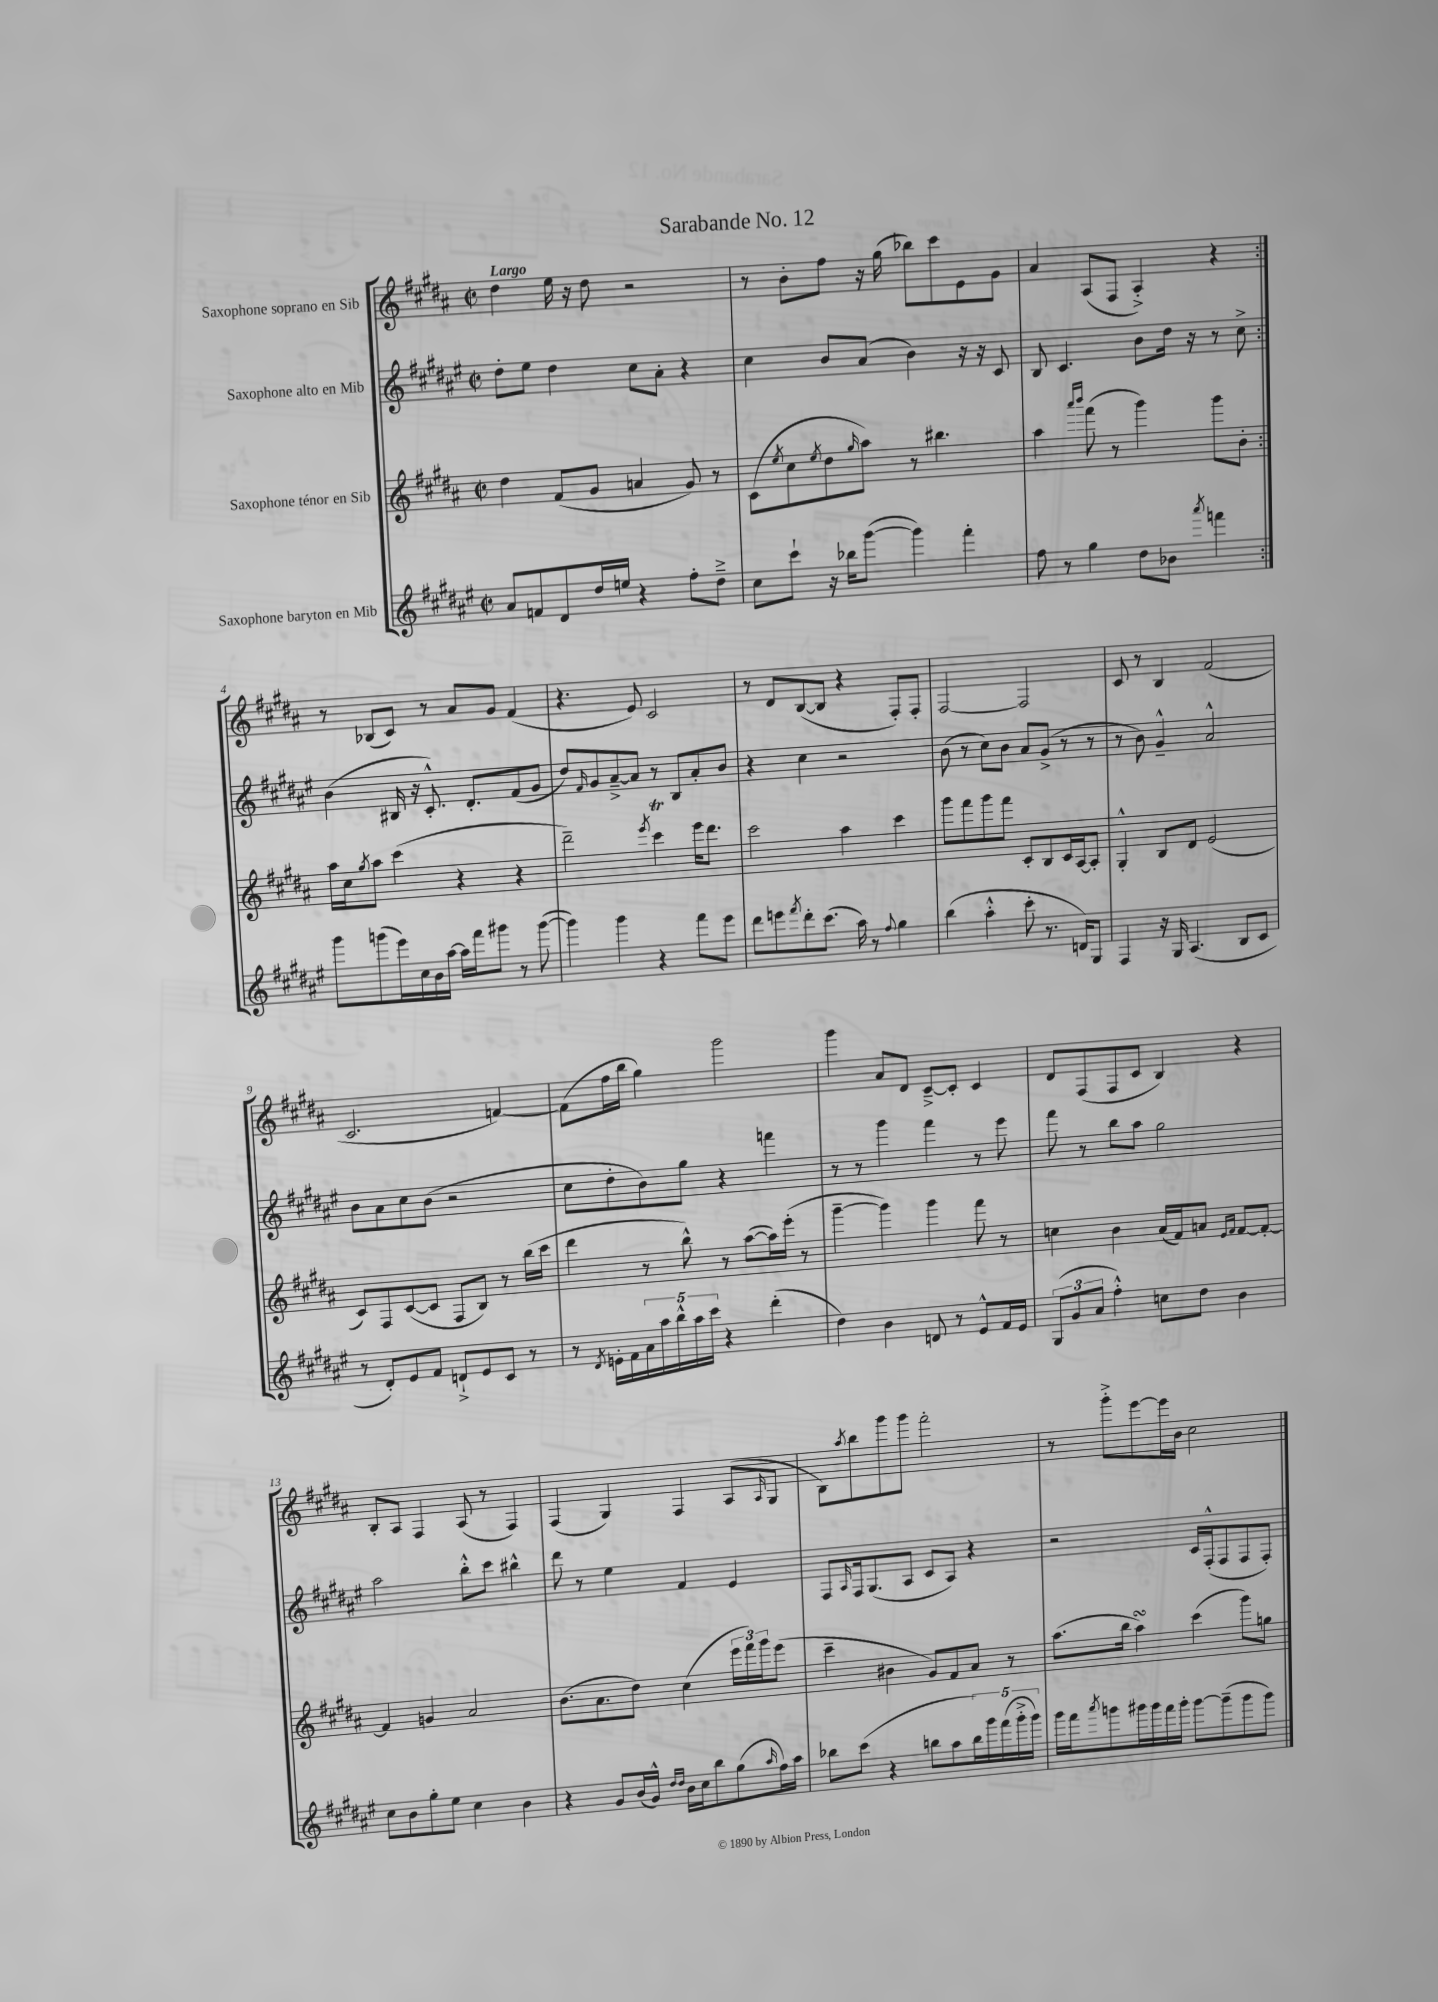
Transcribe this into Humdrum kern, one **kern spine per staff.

**kern	**kern	**kern	**kern
*staff4	*staff3	*staff2	*staff1
*clefG2	*clefG2	*clefG2	*clefG2
*k[f#c#g#d#a#e#]	*k[f#c#g#d#a#]	*k[f#c#g#d#a#e#]	*k[f#c#g#d#a#]
*M2/2	*M2/2	*M2/2	*M2/2
*met(c|)	*met(c|)	*met(c|)	*met(c|)
8a#	4dd#	8dd#'	4dd#
8f	.	8ee#	.
8d#	(8f#	4dd#	16ee
.	.	.	16r
16dd#	8g#	.	8dd#
16ee	.	.	.
4r	4a	8cc#	2r
.	.	8a#'	.
8ff#'	8g#)	4r	.
8dd#~^	8r	.	.
=	=	=	=
8cc#	(8c#	4cc#	8r
.	8qee	.	.
8ccc#`	8cc#	.	8b'
.	8qee	.	.
16r	8dd#	8b	8ff#
16bb-	.	.	.
.	16qqgg#	.	.
([8ggg#	8aa#)	(8a#	16r
.	.	.	(16gg#
4ggg#])	8r	4b)	8bb-)
.	4.bb#	.	8ccc#
4fff#'	.	16r	8e
.	.	16r	.
.	.	8c#	8g#
=	=	=	=
8ff#	4aa#	8B	4a#
8r	.	4.c#	.
.	16qqaaa#	.	.
.	16qqbbb	.	.
4gg#	(8fff#	.	(8A#
.	8r	.	8F#
8dd#	4ggg#)	8b	4A#'^)
8b-	.	16dd#	.
.	.	16r	.
8qaaa#	.	.	.
4fff	8ggg#	8r	4r
.	8b'	8cc#^	.
=:|!	=:|!	=:|!	=:|!
8ggg#	16aa#	(4b	8r
.	16cc#	.	.
.	8qgg#	.	.
(8ggg	8aa#	.	(8B-
16eee#)	(4ccc#	16B#	8c#)
16cc#	.	16r	.
16b	.	8.c#'^^)	8r
[16aa#	.	.	.
16aa#]	4r	.	8a#
16fff#	.	8.d#'	.
8ggg#	.	.	8g#
8r	4r	(8f#	(4f#
([8ggg#	.	8g#	.
=	=	=	=
4ggg#])	2ddd#~)	8dd#)	4.r
.	.	16qqf#	.
.	.	8g#	.
4ggg#	.	[8a#~^	.
.	.	8a#]	8e)
.	8qeee	.	.
4r	4ccc#	8r	2c#
.	.	8B	.
8fff#	16eee	8a#'	.
.	8.ddd#	.	.
8eee#	.	8b	.
=	=	=	=
8ddd#	2ccc#	4r	8r
8eee	.	.	8d#
8qfff#	.	.	.
8ddd#'	.	4cc#	([8B
(8.ccc#	.	.	8B]
.	4aa#	2r	4r
16aa#)	.	.	.
8r	.	.	.
8qqff#	.	.	.
4gg#	4ccc#	.	8F#')
.	.	.	8F#'
=	=	=	=
(4bb	8ggg#	(8b	[2F#
.	8fff#	8r	.
4aa#'^^	8ggg#	8cc#)	.
.	8fff#	8b	.
8ccc#'	8c#'	8a#	2F#]
8.r	8B	(8g#^	.
.	16c#	8r	.
16d)	[16A#	.	.
8G#	8A#']	8r	.
=	=	=	=
4F#	4G#'^^	8r	8c#
.	.	8b)	8r
16r	8B	4g#~^^	4B
16G#	.	.	.
(4.A#	8d#	.	.
.	(2e	2a#^^	(2f#
8B	.	.	.
8c#	.	.	.
=	=	=	=
8r	8c#)	8b	2.c#
8d#')	8F#	8a#	.
8e#	([8c#	8cc#	.
8f#	8c#]	(8b	.
8d`^	8F#	2r	.
8e#	8B)	.	.
8c#	8r	.	[4f)
8r	(16bb	.	.
.	16ccc#	.	.
=	=	=	=
8r	4ddd#	8cc#	(8f]
8qd#	.	.	.
16e'	.	8dd#'	16ff#
16f#	.	.	16bb
20a#	8r	8b)	4gg#)
20aa#	.	.	.
20bb^^	.	.	.
.	8bb^^)	8gg#	.
20aa#	.	.	.
20ccc#	.	.	.
4r	8r	4r	2ggg#
.	([8aa#	.	.
(4ddd#'	16aa#])	4fff	.
.	(16eee'	.	.
.	8r	.	.
=	=	=	=
4dd#)	[4ggg#~	8r	4ggg#
.	.	8r	.
4b	4ggg#])	4ggg#	8a#
.	.	.	8d#
8d	4ggg#	4fff#	[8c#~^
8r	.	.	8c#']
8e#^^	8fff#	8r	4c#
16f#	8r	8eee#	.
16e#	.	.	.
=	=	=	=
(12G#	4cc	8fff#	8d#
12g#	.	.	.
.	.	8r	(8F#
12a#	.	.	.
4ff#'^^)	4b	8bb	8F#
.	.	8aa#	8c#
8cc	(16a#	2gg#	4B)
.	16f#)	.	.
8dd#	8a	.	.
.	16qqe	.	.
.	16qqf#	.	.
4b	[8f#	.	4r
.	8f#'_	.	.
=	=	=	=
8cc#	4f#]	2aa#	8B'
8b	.	.	8A#
8gg#'	4g	.	4F#
8ee#	.	.	.
4cc#	2a#	8bb'^^	(8A#
.	.	8ccc#	8r
4b	.	4bb#^^	4F#)
=	=	=	=
4r	(8.b	8ddd#	(4F#
.	.	8r	.
.	8.a#	.	.
8g#	.	4ee#	4G#)
(16b	8dd#)	.	.
16g#^^)	.	.	.
16qqdd#	.	.	.
16qqdd#	.	.	.
16b	(4cc#	4f#	4F#
16cc#	.	.	.
8bb	.	.	.
(8gg#	24eee	4e#	(8A#
.	24fff#)	.	.
.	24ggg#	.	.
16qqaa#	.	.	16qqA#
16ff#)	(8eee	.	8G#
16aa#	.	.	.
=	=	=	=
8bb-	4ccc#~	8F#	8B)
.	.	16qqA#	8qaa#
(8ccc#	.	16F#	8bb
.	.	(8.G#	.
4r	4b#	.	8ggg#
.	.	8A#	8ggg#
8bb	8g#)	8c#	2fff#'
8aa#	8f#	8A#)	.
20bb)	8a#	4r	.
20ggg#	.	.	.
(20fff#	.	.	.
.	8r	.	.
20ggg#'^	.	.	.
20ggg#)	.	.	.
=	=	=	=
16ggg#	(8.aa#	2r	8r
16fff#	.	.	.
8qaaa#	.	.	.
8ggg	.	.	8ggg#'^
.	16bb	.	.
16ggg#	4aa#)	.	[8eee
16ggg#	.	.	.
16fff#	.	.	16eee]
16ggg#'	.	.	16b
[8ggg#	(4ccc#	16c#	2cc#
.	.	(16F#'^^	.
(8ggg#~]	.	8F#	.
8ggg#	8ggg#)	8F#	.
8ggg#)	8gg	8F#')	.
==	==	==	==
*-	*-	*-	*-
